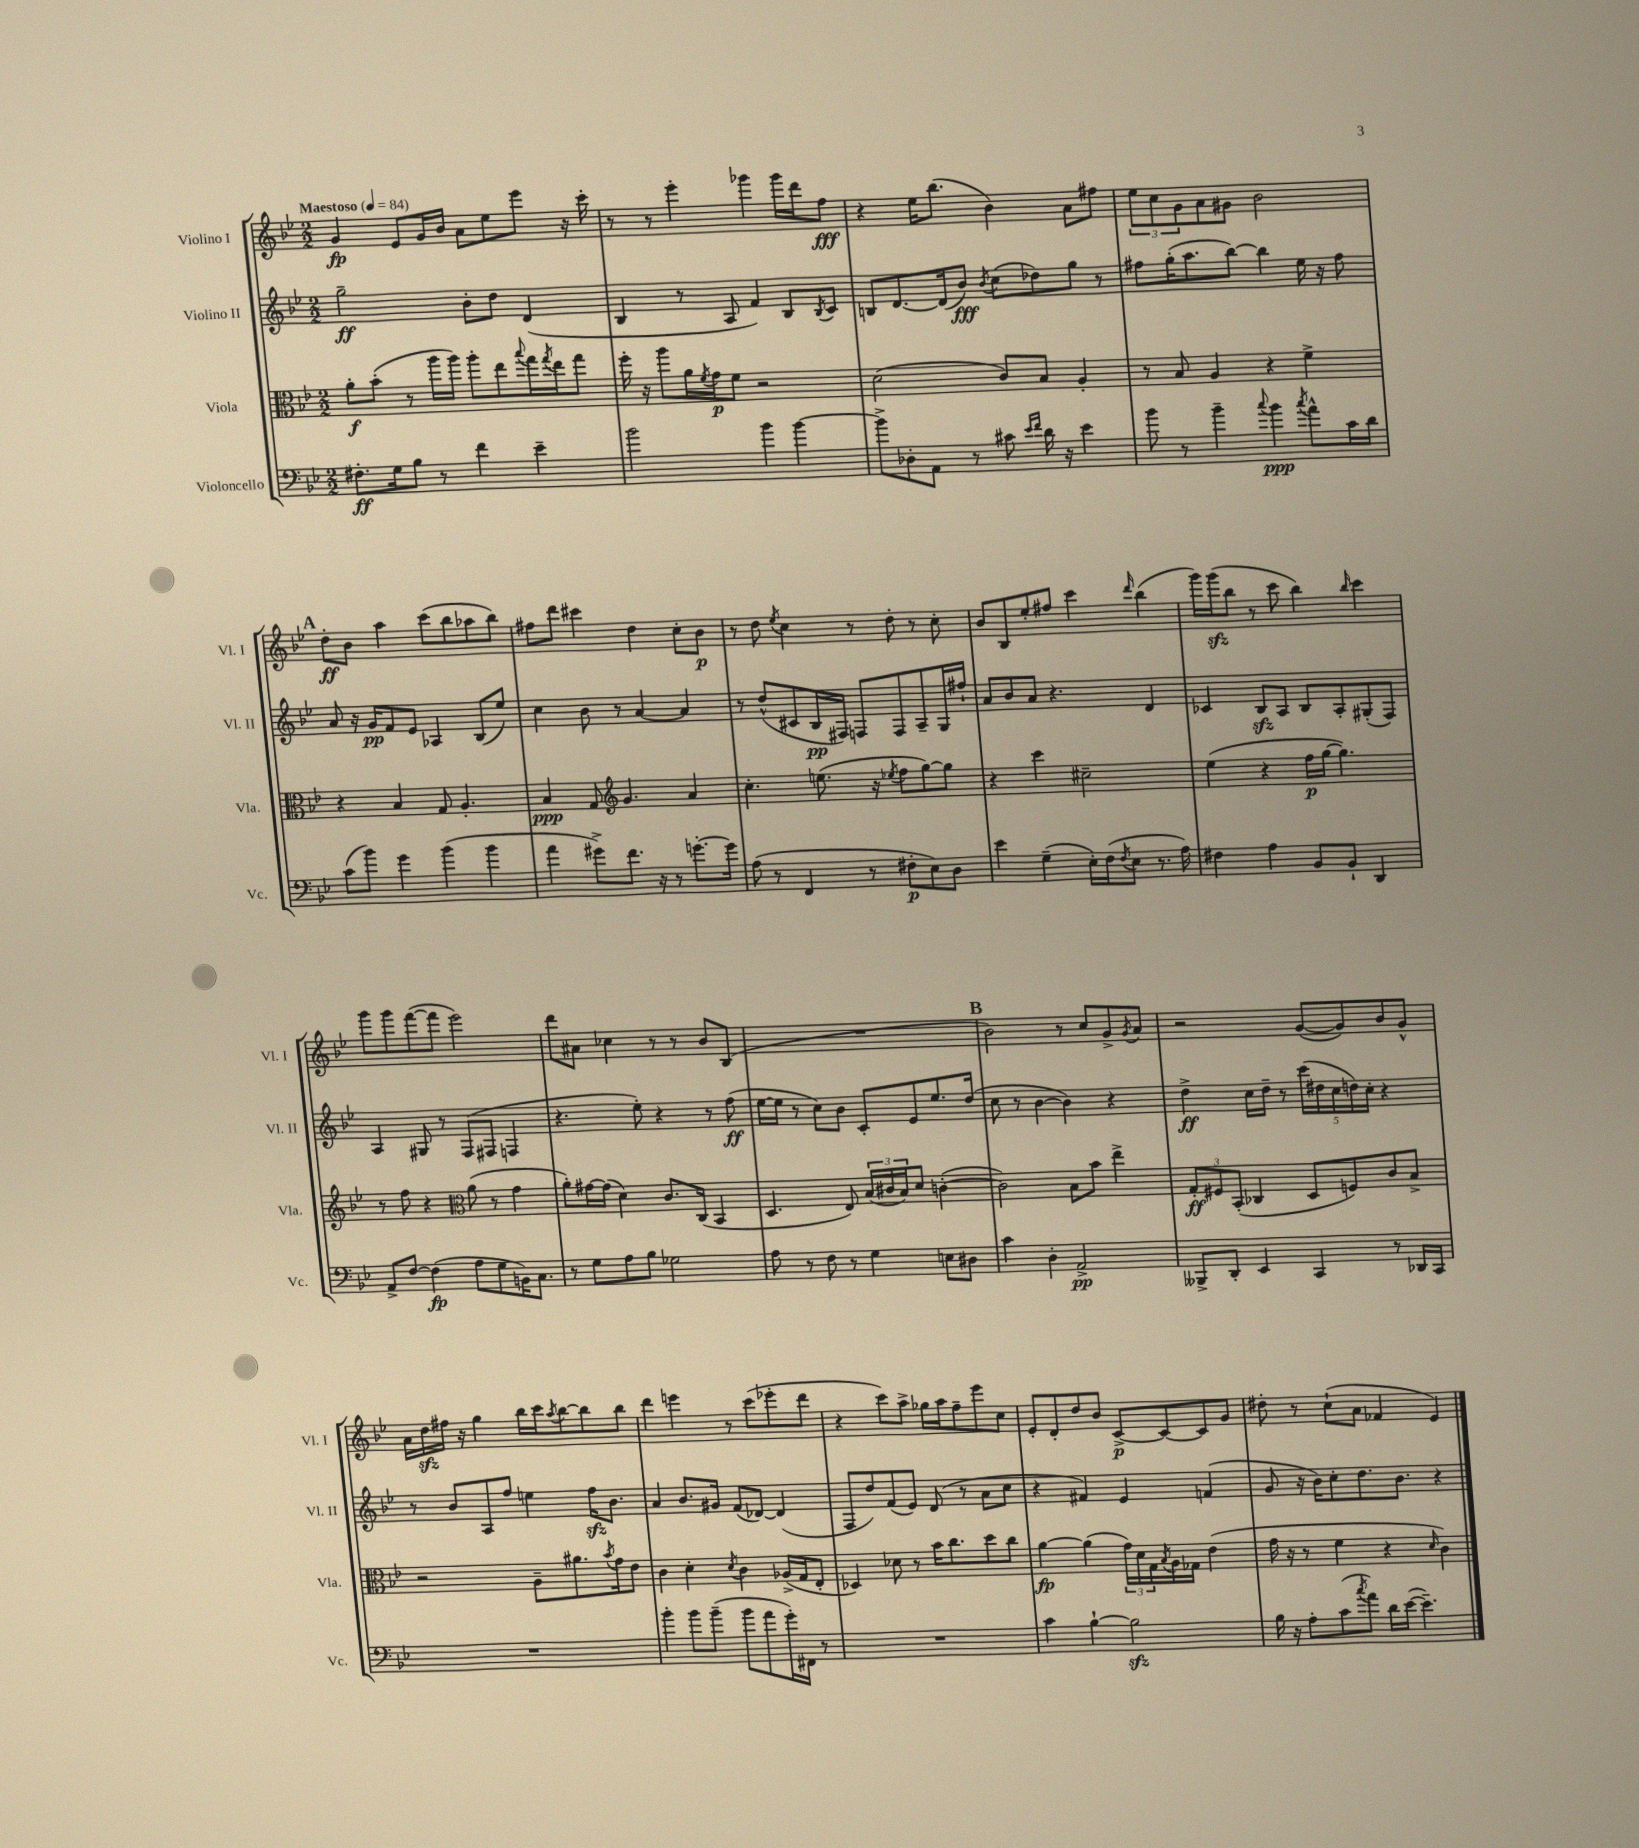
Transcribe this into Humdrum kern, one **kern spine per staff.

**kern	**kern	**kern	**kern
*staff4	*staff3	*staff2	*staff1
*clefF4	*clefC3	*clefG2	*clefG2
*k[b-e-]	*k[b-e-]	*k[b-e-]	*k[b-e-]
*M2/2	*M2/2	*M2/2	*M2/2
*MM84	*MM84	*MM84	*MM84
8.F#'	8a'	2gg~	4g
.	(8b-'	.	.
16G	.	.	.
8B-	8r	.	8e-
8r	16aa	.	16g
.	16aa)	.	16b-
4f	8aa'	8b-'	8a
.	8ee-	8dd	8ee-
.	8qqbb-	.	.
4e-~	16gg	(4d	8eee-
.	8qgg	.	.
.	16ee-	.	.
.	8gg	.	16r
.	.	.	16ccc'
=	=	=	=
2b-	16ff'	4B-	8r
.	16r	.	.
.	8aa	.	8r
.	16a	8r	4eee-'
.	8qf	.	.
.	16g	.	.
.	8f	8A	.
4b-	2r	4f)	4ggg-
[4b-	.	8B-	16ggg-
.	.	.	16ddd
.	.	8qB-	.
.	.	8c	8ff
=	=	=	=
8b-^]	(2d	8B	4r
8D-'	.	[8.d	.
8AA	.	.	16ee-
.	.	(16d]	(8.bb-
8r	.	8b-)	.
.	.	8qb-	.
8c#	8c)	(8cc	4b-)
16qqe-	.	.	.
16qqf	.	.	.
16d	8B-	8dd-)	.
16r	.	.	.
4e-	4A'	8gg	8a
.	.	8r	8ff#
=	=	=	=
8b-	8r	8ff#	12ee-
.	.	.	12cc
8r	8B-	(16gg'	.
.	.	.	12g
.	.	8.aa	.
4b-~	4A	.	8a
.	.	[8bb-)	8g#
8qqcc	.	.	.
4b-	4r	4bb-]	2b-
8qcc	.	.	.
8a^^	4f^	16ee-	.
.	.	16r	.
16c	.	8ff#	.
16d	.	.	.
=	=	=	=
(8c	4r	8a	8dd'
8b-)	.	16r	8b-
.	.	16g	.
4g	4B-	8f	4aa
.	.	8e-	.
(4b-	8G	4A-	(8ccc
.	4.A'	.	8bb-
4b-	.	(8B-	8aa-
.	.	8ee-)	8bb-)
=	=	=	=
4a	4B-	4cc	8ff#
.	.	.	8ddd
8g#^)	8G	8b-	4ccc#
*	*clefG2	*	*
8.f	4.g	8r	.
.	.	[4a	4dd
16r	.	.	.
8r	.	.	.
[8.g'	4a	4a]	8cc'
.	.	.	8b-
16g]	.	.	.
=	=	=	=
(8A	4.cc'	8r	8r
8r	.	(8dd^^	8dd
.	.	.	8qee-
4FF	.	8c#	4cc
.	(8.ee	16B-	.
.	.	16F#)	.
8r	.	8F	8r
.	16r	.	.
.	8qee-	.	.
8F#'	8ff	8F	8dd'
8E-)	[8gg)	8A~	8r
8D	8gg]	16G	8cc'
.	.	16ff#`	.
=	=	=	=
4e-	4r	8a	8b-
.	.	8b-	8B-
(4G~	4ccc	8a	8ee-'
.	.	4.r	8ff#
16E-')	2cc#~	.	4ccc
(16F	.	.	.
8qF	.	.	.
8E-	.	.	.
.	.	.	16qqddd
8.r	.	4d	(4bb-
16A)	.	.	.
=	=	=	=
4F#	(4ee-	4c-	16ggg)
.	.	.	(16ggg
.	.	.	8bb-
4A	4r	8B-	8r
.	.	8A	8ccc
8BB-	16ff	8B-	4bb-)
.	[16gg	.	.
8BB-`	4.gg])	8A'	.
.	.	.	16qqbb-
4DD	.	(8G#'	4ccc
.	.	8F)	.
=	=	=	=
8AA^	8r	4A	8ggg
[8F	8ff	.	8ggg
(4F]	4r	8G#	([8fff
.	.	8r	8fff]
*	*clefC3	*	*
8A	(8a	(8F	2eee-)
8G	8r	8F#	.
16BB)	4g	4F	.
8.C	.	.	.
=	=	=	=
8r	8a')	4.r	8ddd
8G	[16g#	.	8a#
.	(16g#]	.	.
8A	4d)	.	4cc-
8B-	.	8ee-')	.
2G-	8.c	4r	8r
.	.	.	8r
.	(16C	.	.
.	4BB-	8r	8b-
.	.	(8ff	(8B-
=	=	=	=
8A	4.D	[16ee-	1r
.	.	16ee-]	.
8r	.	8r	.
8F	.	8cc)	.
8r	8E-)	8b-	.
4G	(24B-	8c'	.
.	24c#	.	.
.	24B-)	.	.
.	8d	8e-	.
8E	([4c'	8.ee-	.
8D#	.	.	.
.	.	(16dd	.
=	=	=	=
4c	2c])	8cc	2b-)
.	.	8r	.
4D'	.	[4b-	.
2AA^	8B-	4b-])	8r
.	8b-	.	8cc
.	4ee-^	4r	8g^
.	.	.	8qg
.	.	.	8a
=	=	=	=
8BBB--^	12G'	4dd^	2r
.	12F#	.	.
8DD'	.	.	.
.	(12BB-'	.	.
4EE-	4C-	16cc	.
.	.	16dd~	.
.	.	8r	.
4CC	8D	(20ccc	([8g
.	.	20dd#	.
.	.	20cc	.
.	8F)	.	8g])
.	.	20dd)	.
.	.	20cc'	.
8r	8c	4r	8b-
16DD-	8B-^	.	8g^^
16CC	.	.	.
=	=	=	=
1r	2r	8r	16a
.	.	.	16dd
.	.	8b-	16ff#
.	.	.	16r
.	.	8A	4gg
.	.	8ff	.
.	8A~	4ee	16bb-
.	.	.	16ccc
.	.	.	8qaa
.	8.a#	.	[8bb-
.	.	16ff	8bb-]
.	8qb-	.	.
.	16g	8.b-	.
.	8e-	.	8bb-
=	=	=	=
4b-'	4c	4a	4ddd
8b-	4d'	8.b-	4eee
(8b-~	.	.	.
.	.	16g#	.
.	8qd	.	.
8b-	4c	(8f	8r
8a	.	[8d-)	(8ccc
16g')	(16A-^	(4d-]	8eee-'
16FF#	16G	.	.
8r	8E-'	.	8ddd
=	=	=	=
1r	4D-)	8F	4r
.	.	8dd)	.
.	8d-	(8f	8ccc)
.	8r	8e-)	8aa^
.	16b-	(8d	16gg-
.	8.cc	.	16aa
.	.	8r	8ff~
.	8dd	8a	8eee-
.	8cc	8cc	8cc
=	=	=	=
4c	[4a	4r	8e-'
.	.	.	8d'
[4B-`	(4a]	4f#)	8dd
.	.	.	8b-
2B-]	24g)	4e-	[8c^
.	24d	.	.
.	24G	.	.
.	8qB-	.	.
.	16A	.	8c_
.	16G-	.	.
.	(4e-	(4f	8c]
.	.	.	8g
=	=	=	=
16B-	16g	8g	8dd#'
16r	16r	.	.
8A'	8r	16r	8r
.	.	16b-)	.
(8c	4f	8cc'	(8cc`
8qcc	.	.	.
8a)	.	8.dd	8a
16d	4r	.	4f-
([16e-	.	8.b-	.
4.e-~])	.	.	.
.	16qqd	.	.
.	4c)	4r	4e-)
==	==	==	==
*-	*-	*-	*-
